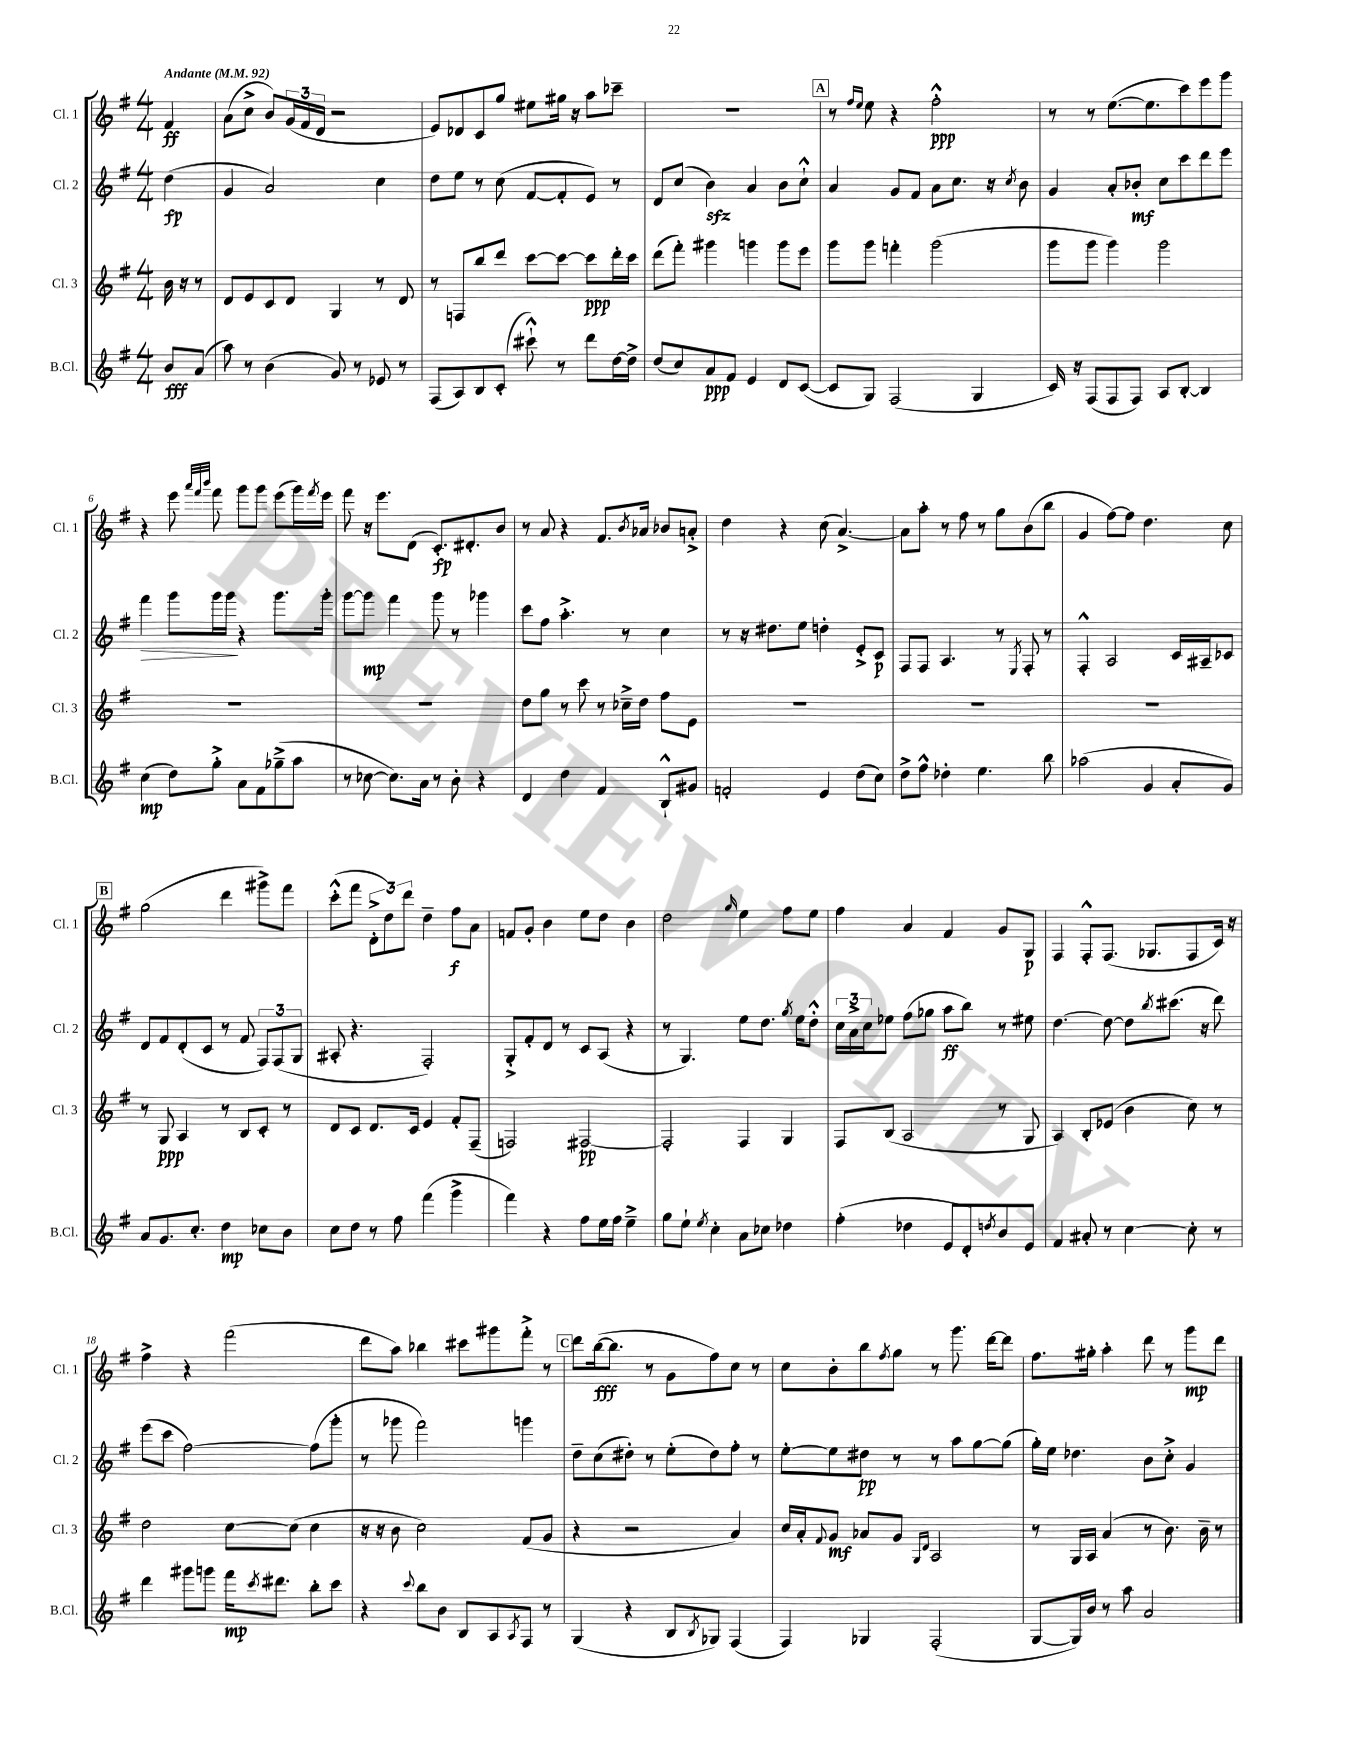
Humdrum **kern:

**kern	**dynam	**kern	**dynam	**kern	**dynam	**kern	**dynam
*part4	*part4	*part3	*part3	*part2	*part2	*part1	*part1
*staff4	*staff4	*staff3	*staff3	*staff2	*staff2	*staff1	*staff1
*I"B.Cl.	*	*I"Cl. 3	*	*I"Cl. 2	*	*I"Cl. 1	*
*I'B.Cl.	*	*I'Cl. 3	*	*I'Cl. 2	*	*I'Cl. 1	*
*clefG2	*	*clefG2	*	*clefG2	*	*clefG2	*
*k[f#]	*	*k[f#]	*	*k[f#]	*	*k[f#]	*
*M4/4	*	*M4/4	*	*M4/4	*	*M4/4	*
*MM92	*	*MM92	*	*MM92	*	*MM92	*
=	=	=	=	=	=	=	=
!	!	!	!	!	!	!LO:TX:a:B:t=Andante	!
8b/L	fff	16b\	.	(4dd\	fp	4f#/	ff
.	.	16r	.	.	.	.	.
(8a/J	.	8r	.	.	.	.	.
=1	=1	=1	=1	=1	=1	=1	=1
8aa\)	.	8d/L	.	4g/	.	(8a\L	.
8r	.	8e/	.	.	.	8cc^\J	.
(4b\	.	8c/	.	2a/)	.	8b/L)	.
.	.	8d/J	.	.	.	(24g/L	.
.	.	.	.	.	.	24f#/	.
.	.	.	.	.	.	24d/JJ	.
8g/)	.	4G/	.	.	.	2r	.
8r	.	.	.	.	.	.	.
8e-X/	.	8r	.	4cc\	.	.	.
8r	.	8d/	.	.	.	.	.
=2	=2	=2	=2	=2	=2	=2	=2
(8F#/L	.	8r	.	8dd\L	.	8e/L)	.
8A/)	.	8Fn/L	.	8ee\J	.	8d-X/	.
8B/	.	8bb/	.	8r	.	8c/	.
(8c'/J	.	8ddd/J	.	(8cc\	.	8gg/J	.
8ccc#X`^^\)	.	[8ccc\L	.	[8f#/L	.	8ee#X\L	.
8r	.	8ccc\J_	.	8f#'/]	.	16gg#X\Jk	.
.	.	.	.	.	.	16r	.
8ddd\L	.	8ccc\L]	ppp	8e/J)	.	8aa\L	.
[16dd\L	.	16ddd'\L	.	8r	.	8ccc-X~\J	.
16dd^\JJ]	.	16ccc\JJ	.	.	.	.	.
=3	=3	=3	=3	=3	=3	=3	=3
(8dd/L	.	(8ddd\L	.	8d/L	.	1r	.
8cc/)	.	8fff#'\J)	.	(8cc/J	.	.	.
8a/	ppp	4ggg#X\	.	4bzz\)	.	.	.
8f#/J	.	.	.	.	.	.	.
4e/	.	4gggn\	.	4a/	.	.	.
8d/L	.	8ggg\L	.	8b\L	.	.	.
([8c/J	.	8eee\J	.	8cc`^^\J	.	.	.
!!LO:REH:place=s1:t=A
=4	=4	=4	=4	=4	=4	=4	=4
8c/L]	.	8ggg\L	.	4a/	.	8r	.
.	.	.	.	.	.	16qqff#/LL	.
.	.	.	.	.	.	16qqee/JJ	.
8G/J)	.	8ggg\J	.	.	.	8ee\	.
(2F#/	.	4fffn'\	.	8g/L	.	4r	.
.	.	.	.	8f#/J	.	.	.
.	.	(2ggg\	.	8a\L	.	2ff#'^^\	ppp
.	.	.	.	8.cc\J	.	.	.
4G/	.	.	.	.	.	.	.
.	.	.	.	16r	.	.	.
.	.	.	.	8qcc/	.	.	.
.	.	.	.	8b\	.	.	.
=5	=5	=5	=5	=5	=5	=5	=5
16c/)	.	8ggg\L	.	4g/	.	8r	.
16r	.	.	.	.	.	.	.
(8F#/L	.	8ggg\J	.	.	.	8r	.
8F#/	.	4ggg\)	.	8a'/L	.	([8.ee\L	.
8F#/J)	.	.	.	8b-X'/J	mf	.	.
.	.	.	.	.	.	8.ee\]	.
8A/L	.	2ggg\	.	8cc\L	.	.	.
[8B'/J	.	.	.	8ccc\	.	8ccc\)	.
4B/]	.	.	.	8ddd\	.	8eee\	.
.	.	.	.	8eee\J	.	8ggg\J	.
!!LO:LB:g=z
=6	=6	=6	=6	=6	=6	=6	=6
!	!	!	!	!	!LO:HP:b	!	!
(4cc\	mp	1r	.	4fff#\	>	4r	.
8dd\L)	.	.	.	8ggg\L	.	8eee\	.
.	.	.	.	.	.	32qqaaa/LLL	.
.	.	.	.	.	.	32qqfff#/	.
.	.	.	.	.	.	32qqbbb/JJJ	.
8gg'^\J	.	.	.	16ggg\L	.	8fff#\	.
.	.	.	.	16ggg\JJ	.	.	.
8a\L	.	.	.	4r	]	8ggg\L	.
8f#\	.	.	.	.	.	8ggg\J	.
(8gg-X~^\	.	.	.	8.ggg\L	.	(8eee\L	.
8aa\J	.	.	.	.	.	16ggg\L)	.
.	.	.	.	.	.	8qfff#/	.
.	.	.	.	16ggg'\Jk	.	16eee\JJ	.
=7	=7	=7	=7	=7	=7	=7	=7
8r	.	1r	.	[8ggg\L	.	8fff#\	.
[8cc-X\	.	.	.	8ggg\J]	mp	16r	.
.	.	.	.	.	.	8.eee\L	.
8.cc-\L])	.	.	.	4fff#\	.	.	.
.	.	.	.	.	.	(8d\J	.
16a\Jk	.	.	.	.	.	.	.
8r	.	.	.	8ggg\	.	8.c'/L)	fp
8b'\	.	.	.	8r	.	.	.
.	.	.	.	.	.	8.d#X'/	.
4r	.	.	.	4ggg-X\	.	.	.
.	.	.	.	.	.	8b/J	.
=8	=8	=8	=8	=8	=8	=8	=8
4d/	.	8dd\L	.	8ccc\L	.	8r	.
.	.	8gg\J	.	8ff#\J	.	8a/	.
4dd\	.	8r	.	4.aa'^\	.	4r	.
.	.	8ccc\	.	.	.	.	.
4f#/	.	8r	.	.	.	8.f#/L	.
.	.	16cc-X~^\LL	.	8r	.	.	.
.	.	.	.	.	.	8qb/	.
.	.	16dd\JJ	.	.	.	16a-X/Jk	.
8B`^^/L	.	8ff#\L	.	4cc\	.	8b-X/L	.
8g#X/J	.	8e\J	.	.	.	8an'^/J	.
=9	=9	=9	=9	=9	=9	=9	=9
2fn'/	.	1r	.	8r	.	4dd\	.
.	.	.	.	16r	.	.	.
.	.	.	.	8.dd#X\L	.	.	.
.	.	.	.	.	.	4r	.
.	.	.	.	8ee\J	.	.	.
4e/	.	.	.	4ddn'\	.	(8cc\	.
.	.	.	.	.	.	[4.a^/)	.
(8dd\L	.	.	.	8e'^/L	.	.	.
8cc\J)	.	.	.	8c/J	p	.	.
=10	=10	=10	=10	=10	=10	=10	=10
8dd^\L	.	1r	.	8F#/L	.	8a\L]	.
8ff#^^\J	.	.	.	8F#/J	.	8aa'\J	.
4dd-X'\	.	.	.	4.A/	.	8r	.
.	.	.	.	.	.	8ff#\	.
4.ee\	.	.	.	.	.	8r	.
.	.	.	.	8r	.	8gg\L	.
.	.	.	.	8qE/	.	.	.
.	.	.	.	8F#'/	.	(8b\	.
8bb\	.	.	.	8r	.	8bb\J	.
=11	=11	=11	=11	=11	=11	=11	=11
(2aa-X\	.	1r	.	4F#'^^/	.	4g/	.
.	.	.	.	2A/	.	[8ff#\L)	.
.	.	.	.	.	.	8ff#\J]	.
4g/	.	.	.	.	.	4.dd\	.
8a'/L	.	.	.	16c/LL	.	.	.
.	.	.	.	16A#X~/J	.	.	.
8g/J)	.	.	.	8c-X/J	.	8cc\	.
!!LO:LB:g=z
!!LO:REH:place=s1:t=B
=12	=12	=12	=12	=12	=12	=12	=12
8a/L	.	8r	.	8d/L	.	(2gg\	.
8.g/	.	8G/	ppp	8f#/	.	.	.
.	.	4A/	.	(8d'/	.	.	.
8.cc'/J	.	.	.	.	.	.	.
.	.	.	.	8c/J	.	.	.
4dd\	mp	8r	.	8r	.	4ddd\	.
.	.	8B/L	.	8f#/	.	.	.
8cc-X\L	.	8c'/J	.	12F#/L)	.	8ggg#X^\L)	.
.	.	.	.	(12F#/	.	.	.
8b\J	.	8r	.	.	.	8fff#\J	.
.	.	.	.	12G/J	.	.	.
=13	=13	=13	=13	=13	=13	=13	=13
8cc\L	.	8d/L	.	8A#X'/	.	(8ccc'^^\L	.
8dd\J	.	8c/J	.	4.r	.	8fff#\J	.
8r	.	8.d/L	.	.	.	12d'^\L	.
.	.	.	.	.	.	12dd\)	.
8ff#\	.	.	.	.	.	.	.
.	.	.	.	.	.	12ddd\J	.
.	.	16c/Jk	.	.	.	.	.
(4fff#\	.	4e/	.	2F#'/)	.	4dd~\	.
4ggg^\	.	8f#'/L	.	.	.	8ff#\L	f
.	.	(8F#~/J	.	.	.	8a\J	.
=14	=14	=14	=14	=14	=14	=14	=14
4fff#\)	.	2Fn/)	.	8G'^/L	.	8fn/L	.
.	.	.	.	8f#'/	.	8g'/J	.
4r	.	.	.	8d/J	.	4b\	.
.	.	.	.	8r	.	.	.
8ff#\L	.	[2F#X/	pp	8c/L	.	8ee\L	.
16ee\L	.	.	.	(8A/J	.	8dd\J	.
16ff#\JJ	.	.	.	.	.	.	.
4ee~^\	.	.	.	4r	.	4b\	.
=15	=15	=15	=15	=15	=15	=15	=15
8gg\L	.	2F#'/]	.	8r	.	2dd\	.
8ee`\J	.	.	.	4.G/)	.	.	.
8qee/	.	.	.	.	.	.	.
4cc'\	.	.	.	.	.	.	.
.	.	.	.	.	.	16qqgg/	.
8a\L	.	4F#/	.	8ee\L	.	4ee\	.
8cc-X\J	.	.	.	8.dd\J	.	.	.
4dd-X\	.	4G/	.	.	.	8ff#\L	.
.	.	.	.	8qgg/	.	.	.
.	.	.	.	16ee\KL	.	.	.
.	.	.	.	8dd'^^\J	.	8ee\J	.
=16	=16	=16	=16	=16	=16	=16	=16
(4ff#'\	.	8F#/L	.	24cc\LL	.	4ff#\	.
.	.	.	.	24a^\	.	.	.
.	.	.	.	24cc\J	.	.	.
.	.	(8B/J	.	8ee-X\J	.	.	.
4dd-X\	.	2A/	.	(8ff#\L	.	4a/	.
.	.	.	.	8gg-X\J	.	.	.
8e/L	.	.	.	8aa\L	ff	4f#/	.
8d'/)	.	.	.	8bb\J)	.	.	.
8qddn/	.	.	.	.	.	.	.
8b/	.	8r	.	8r	.	8g/L	.
8e/J	.	8G/	.	8ee#X\	.	8G/J	p
=17	=17	=17	=17	=17	=17	=17	=17
4f#/	.	4A/)	.	[4.dd\	.	4F#/	.
8a#X'/	.	8B'/L	.	.	.	8F#'^^/L	.
8r	.	(8e-X/J	.	8dd\_	.	(8.F#/J	.
[4cc\	.	4b\	.	8dd\L]	.	.	.
.	.	.	.	.	.	8.G-X/L	.
.	.	.	.	8qbb/	.	.	.
.	.	.	.	(8.ccc#X\J	.	.	.
8cc'\]	.	8cc\)	.	.	.	8F#/	.
.	.	.	.	16r	.	.	.
8r	.	8r	.	8ddd\)	.	16c/Jk)	.
.	.	.	.	.	.	16r	.
!!LO:LB:g=z
=18	=18	=18	=18	=18	=18	=18	=18
4ddd\	.	2dd\	.	(8eee\L	.	4ff#^\	.
.	.	.	.	8ccc\J	.	.	.
8ggg#X\L	.	.	.	[2ff#\)	.	4r	.
8gggn\J	.	.	.	.	.	.	.
16fff#\KL	mp	[8cc\L	.	.	.	(2fff#\	.
8qccc/	.	.	.	.	.	.	.
8.ddd#X\J	.	.	.	.	.	.	.
.	.	(8cc\J]	.	.	.	.	.
8bb'\L	.	4cc\	.	(8ff#\L]	.	.	.
8ccc\J	.	.	.	8ggg'\J	.	.	.
=19	=19	=19	=19	=19	=19	=19	=19
4r	.	16r	.	8r	.	8ddd\L	.
.	.	16r	.	.	.	.	.
.	.	8b\	.	8ggg-X\	.	8aa\J)	.
8qqccc/	.	.	.	.	.	.	.
8bb\L	.	2cc\)	.	2fff#\)	.	4bb-X\	.
8b\J	.	.	.	.	.	.	.
8B/L	.	.	.	.	.	8ccc#X\L	.
8A/	.	.	.	.	.	8ggg#X\	.
8qA/	.	.	.	.	.	.	.
8F#/J	.	(8f#/L	.	4gggn\	.	8fff#'^\J	.
8r	.	8g/J	.	.	.	8r	.
!!LO:REH:place=s1:t=C
=20	=20	=20	=20	=20	=20	=20	=20
(4G/	.	4r	.	8dd~\L	.	8ddd\L	.
.	.	.	.	(8cc\	.	([16bb\k	fff
.	.	.	.	.	.	8.bb\J]	.
4r	.	2r	.	8dd#X'\J)	.	.	.
.	.	.	.	8r	.	8r	.
8B/L	.	.	.	(8ee'\L	.	8g\L	.
8qB/	.	.	.	.	.	.	.
8G-X/J)	.	.	.	8dd#\)	.	8ff#\)	.
(4F#/	.	4a/)	.	8ff#'\J	.	8cc\J	.
.	.	.	.	8r	.	8r	.
=21	=21	=21	=21	=21	=21	=21	=21
4F#/)	.	16cc/LL	.	[8ee'\L	.	8cc\L	.
.	.	16a'/J	.	.	.	.	.
.	.	8qqf#/	.	.	.	.	.
.	.	8g/J	mf	8ee\]	.	8b'\	.
4G-X/	.	8a-X/L	.	8dd#X\J	pp	8bb\	.
.	.	.	.	.	.	8qff#/	.
.	.	8g/J	.	8r	.	8gg\J	.
.	.	16qqG/LL	.	.	.	.	.
.	.	16qqd/JJ	.	.	.	.	.
(2F#'/	.	2A/	.	8r	.	8r	.
.	.	.	.	8aa\L	.	8.ggg\	.
.	.	.	.	[8gg\	.	.	.
.	.	.	.	.	.	[16ddd\KL	.
.	.	.	.	(8gg\J]	.	8ddd\J]	.
=22	=22	=22	=22	=22	=22	=22	=22
[8G/L	.	8r	.	16gg'\LL)	.	8.ff#\L	.
.	.	.	.	16ee\JJ	.	.	.
16G/L])	.	16G/LL	.	4.dd-X\	.	.	.
16b/JJ	.	16A/JJ	.	.	.	16gg#X'\Jk	.
8r	.	(4a/	.	.	.	4aa'\	.
8aa\	.	.	.	.	.	.	.
2a/	.	8r	.	8b\L	.	8ddd\	.
.	.	8.b\)	.	8cc'^\J	.	8r	.
.	.	.	.	4g/	.	8ggg\L	mp
.	.	16b~\	.	.	.	.	.
.	.	8r	.	.	.	8ddd\J	.
==	==	==	==	==	==	==	==
*-	*-	*-	*-	*-	*-	*-	*-
